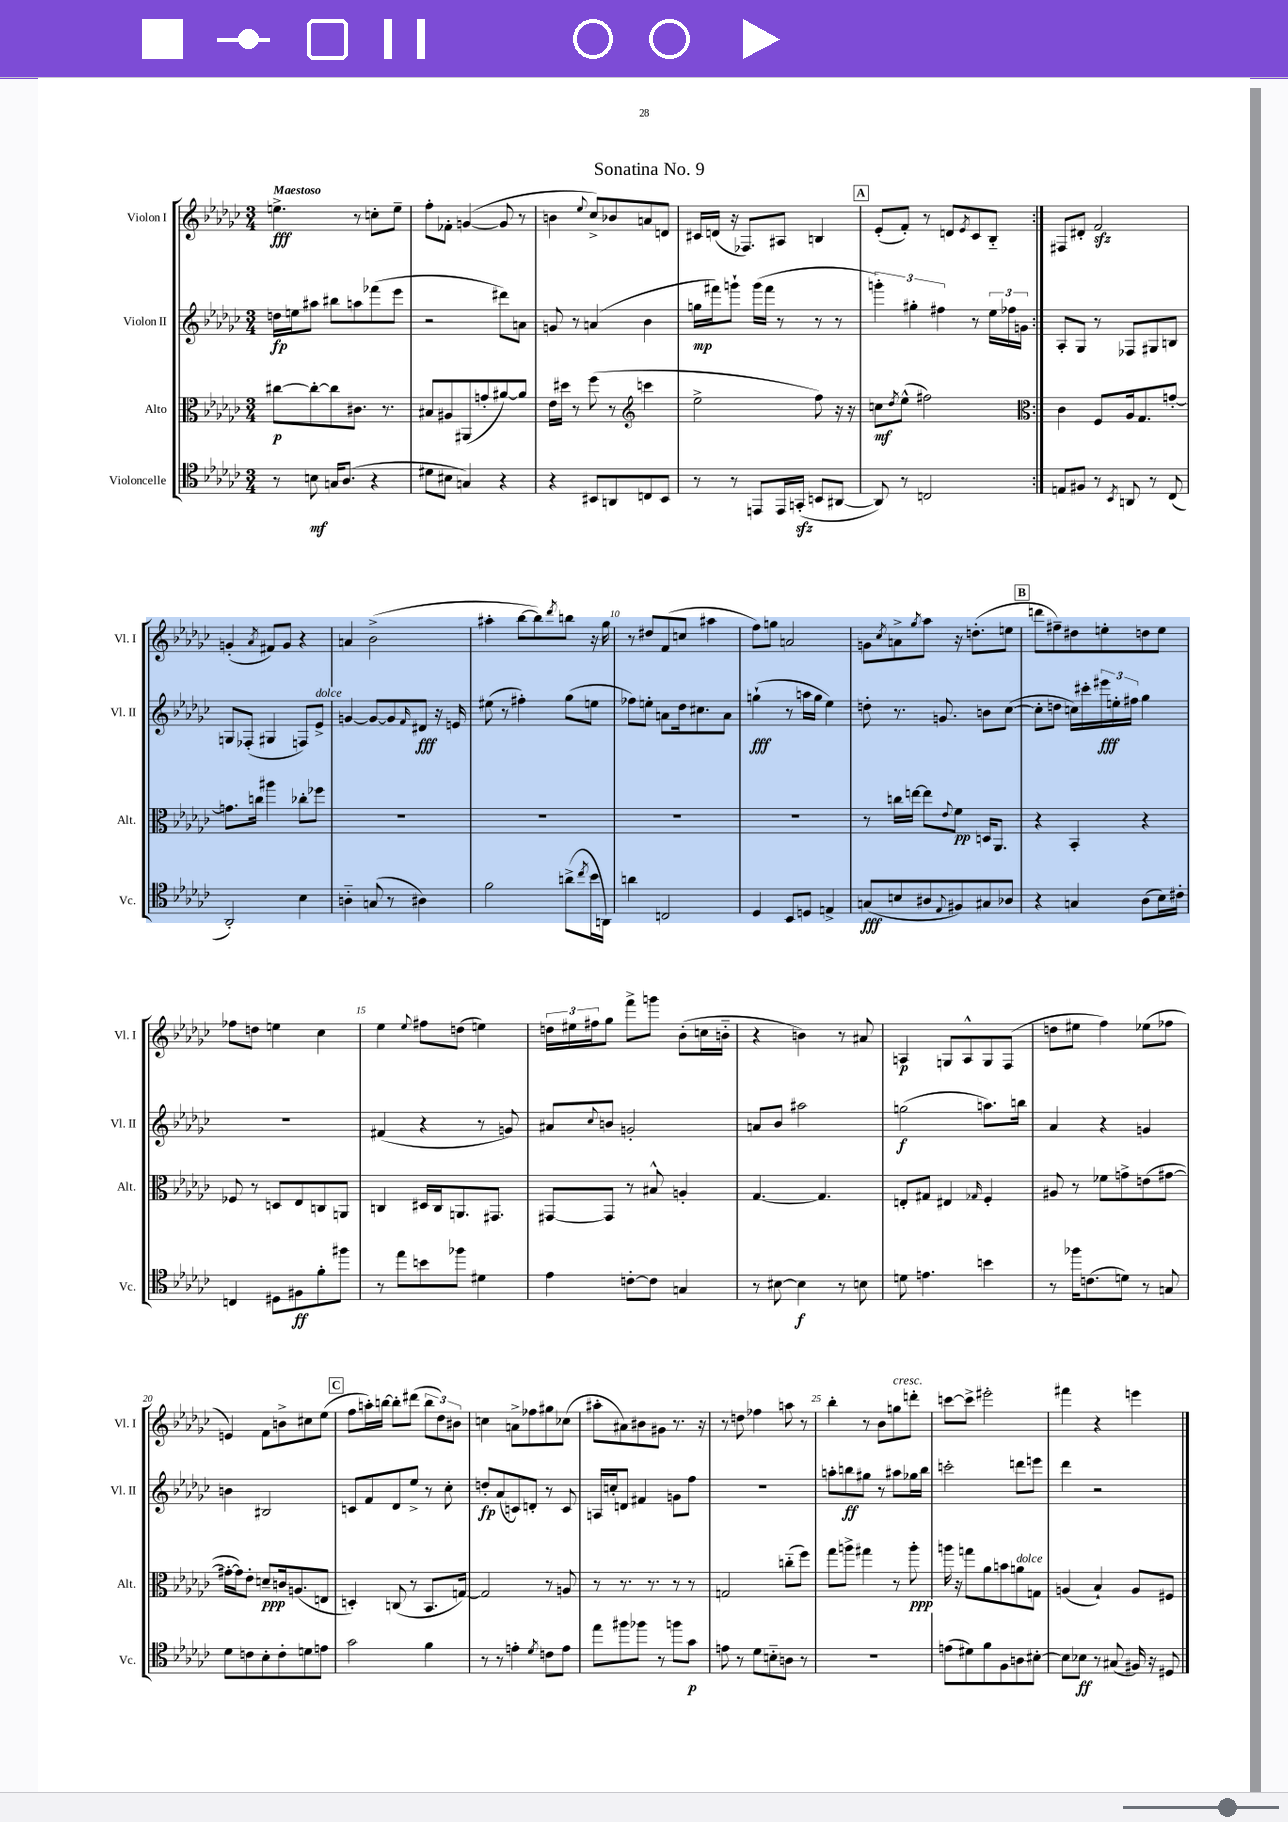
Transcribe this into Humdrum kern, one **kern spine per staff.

**kern	**kern	**kern	**kern
*staff4	*staff3	*staff2	*staff1
*clefC4	*clefC3	*clefG2	*clefG2
*k[b-e-a-d-g-c-]	*k[b-e-a-d-g-c-]	*k[b-e-a-d-g-c-]	*k[b-e-a-d-g-c-]
*M3/4	*M3/4	*M3/4	*M3/4
8r	[8cc#	16dd	4.ee^
.	.	16ee	.
8B	8cc#'_	8aa#	.
16G	8cc#]	8bb#	.
(8.A-	.	.	.
.	8.c#	8aa	8r
4r	.	(8fff-	8cc'
.	8.r	.	.
.	.	8eee-	8ee~
=	=	=	=
8d#	8B#	2r	8ff'
8B#	8A#	.	8f-'
4G)	(8AA#	.	([4g
.	8g'	.	.
4r	[8a#)	8ddd#)	8g]
.	8a#]	8a	8r
=	=	=	=
4r	16e-	8g	4b
.	16dd#	.	.
.	8r	8r	.
.	.	.	8qqee-
8BB#	(8ff	(4a	8cc-^)
8AA	8r	.	8b-
*	*clefG2	*	*
8C	4ccc	4b-	8a
8BB#	.	.	8d
=	=	=	=
8r	2ee-^	16gg	16c#
.	.	16fff#)	(16d
8r	.	8ggg`	16r
.	.	.	8.F-)
8EE	.	(16ggg	.
.	.	16fff#	.
16EE	.	8r	8A#
(16GG'	.	.	.
8BB	8ff)	8r	4B
[8AA#	16r	8r	.
.	16r	.	.
=	=	=	=
8AA#])	8cc	6ggg')	(8e-'
.	8qdd-	.	.
8r	(8ee-^^	.	8f')
.	.	6gg#'	.
2C	2ff#)	.	8r
.	.	6ff#	.
.	.	.	8d
.	.	.	8qe-
.	.	8r	8c-
.	.	24ee-	8B-'~
.	.	24ff-	.
.	.	24g	.
=:|!	=:|!	=:|!	=:|!
*	*clefC3	*	*
8E	4c-	8A-'	8F#
8F#	.	8G-	8d#'
8r	8F	8r	2f
8qBB-	.	.	.
8AA	16A-	8F-	.
.	8.G-	.	.
8r	.	8G#	.
(8C-	[8g'	8B	.
=	=	=	=
2AA-')	8.g]	8G	(4g'
.	.	(8F-'	.
.	16cc	.	.
.	.	.	8qa-
.	4aa#	4G#	8f#)
.	.	.	8g
4B-	8cc-'	8F)	4r
.	8ff-	8e-^	.
=	=	=	=
4A'~	2.r	[4g	4a
(8G	.	8g_	(2b-^
8r	.	8g]	.
.	.	16qqf	.
4A#)	.	8d#	.
.	.	16r	.
.	.	16e	.
=	=	=	=
2f	2.r	(8ee#	4aa#'
.	.	8r	.
.	.	4ff#')	[8bb-
.	.	.	8bb-])
.	.	.	8qddd-
(8a^	.	(8gg-	8bb
8qcc-	.	.	.
16b-	.	8ee	16r
16AA)	.	.	16gg-
=	=	=	=
4a	2.r	8ff-)	8r
.	.	8ee'	8dd#
2C	.	8a	(8f
.	.	16dd-	8cc
.	.	8.cc#	.
.	.	.	4aa#
.	.	8a	.
=	=	=	=
4D-	2.r	(4gg`	8ff)
.	.	.	8gg
8BB-	.	8r	2a
8D	.	16aa	.
.	.	16gg	.
4E^	.	4ee-)	.
=	=	=	=
(8G	8r	8dd'	8g
.	.	.	8qcc-
8B	16cc	8.r	8a^
.	[16ee	.	.
.	.	.	8qgg-
8A#	8ee]	.	8aa-
.	.	8.g	.
8qqE-	8qqe-	.	.
8F#)	8f	.	16r
.	.	.	(8.dd'
8G#	16D	8b	.
.	8.AA-	.	.
8A-	.	([8cc-	8ee
=	=	=	=
4r	4r	8cc-']	8ddd
.	.	8dd	8ff#~)
4G	4BB-'	16cc)	8dd#
.	.	16ccc#'	.
.	.	24eee#	8ee'
.	.	24ee'	.
.	.	24ff#	.
(8A-	4r	4gg-	8dd
16B-)	.	.	8ee
16c#'	.	.	.
=	=	=	=
4C	8F-	2.r	8ff-
.	8r	.	8dd
8D#	8D	.	4ee
8F#	8E-	.	.
8f'	8C	.	4cc-
8ff#	8AA	.	.
=	=	=	=
8r	4C	(4f#	4ee-
8ee-	.	.	.
.	.	.	8qqee-
8b	16D#	4r	8ff#
.	16C	.	.
8ff-	8.AA	.	(8dd
4d#	.	8r	4ee)
.	8.GG#	.	.
.	.	8g)	.
=	=	=	=
4e-	[8GG#	8a#	24dd
.	.	.	24ee#
.	.	.	24ff#
.	.	8qqcc-	.
.	8GG#]	8b	8gg-
[8c'	8r	2g'	8fff^
8c]	8B#^^	.	8ggg
4G	4A'	.	(8b-'
.	.	.	16cc
.	.	.	16b'~
=	=	=	=
8r	[4.G-	8a	4r
[8B#	.	8b-	.
4B#]	.	2aa#	4b)
.	4.G-]	.	.
8r	.	.	8r
8B	.	.	8a#
=	=	=	=
8d	8E'	(2gg	4A
4.e	8G#	.	.
.	4E#	.	8G
.	.	.	8A^^
.	16qqG-	.	.
4b	4F'	8.aa)	8G
.	.	.	(8F
.	.	16bb	.
=	=	=	=
8r	8A#	4a-	8dd
16ff-	8r	.	8ee#
(8.c	.	.	.
.	8f-	4r	4ff)
8d)	8g^	.	.
8r	(8e	4g	(8ee-
8G	[8g#	.	8ff-
=	=	=	=
8d-	16g#'_	4b	4e)
.	16g#])	.	.
8c	8e-'	.	.
8B-'	8d~	2B#	8f
8c'	16c	.	8b^
.	(8.A	.	.
8d	.	.	8cc#
8e	8E	.	(8ee-
=	=	=	=
2g-	4D')	8c	8ff
.	.	8f	16aa')
.	.	.	[16bb
.	(8C	8d-	8bb']
.	8r	8ee-^	(8ddd#
4f	8.BB-	8r	12bb
.	.	.	12dd-)
.	.	8cc-'	.
.	.	.	12b#
.	[16G)	.	.
=	=	=	=
8r	2G]	8dd'	4cc
8r	.	(8a-	.
4e'	.	8c)	8a^
.	.	8d'	8ff-
8qd-	.	.	.
8c	8r	8r	8gg#
8e	8A	8c	(8cc-
=	=	=	=
8ee-	8r	16A	8aa#'
.	.	16cc'	.
8ff#	8.r	8d	8a#)
8ff-	.	4f#	8b#
.	8.r	.	.
8r	.	.	8g#
8ff	8r	8g	8.r
8g-	8r	8ff	.
.	.	.	16r
=	=	=	=
8e	2G	2.r	8r
8r	.	.	8dd
8d-	.	.	4ff-
8B'~	.	.	.
8A	(8cc'~	.	8aa
8r	8ff)	.	8r
=	=	=	=
2.r	8gg-	8aa'	4bb-'
.	8aa^	8bb	.
.	4gg#	8gg#	8r
.	.	8r	8b-
.	8r	8aa#	8gg
.	8aa'	16gg-	8ddd'
.	.	16bb	.
=	=	=	=
(8e	16aa	2ccc'	[8ccc
.	16r	.	.
8d#)	8gg	.	8ccc^]
8f	8a-	.	2eee#'
8F	8b	.	.
8A	8a	8ddd	.
[8B#'	8G	8eee	.
=	=	=	=
8B#]	(4A	4ddd-	4fff#
8B-	.	.	.
8r	4B-`)	2r	4r
(8G#	.	.	.
16F#)	8A	.	4eee
16r	.	.	.
8D#	8F#	.	.
==	==	==	==
*-	*-	*-	*-
